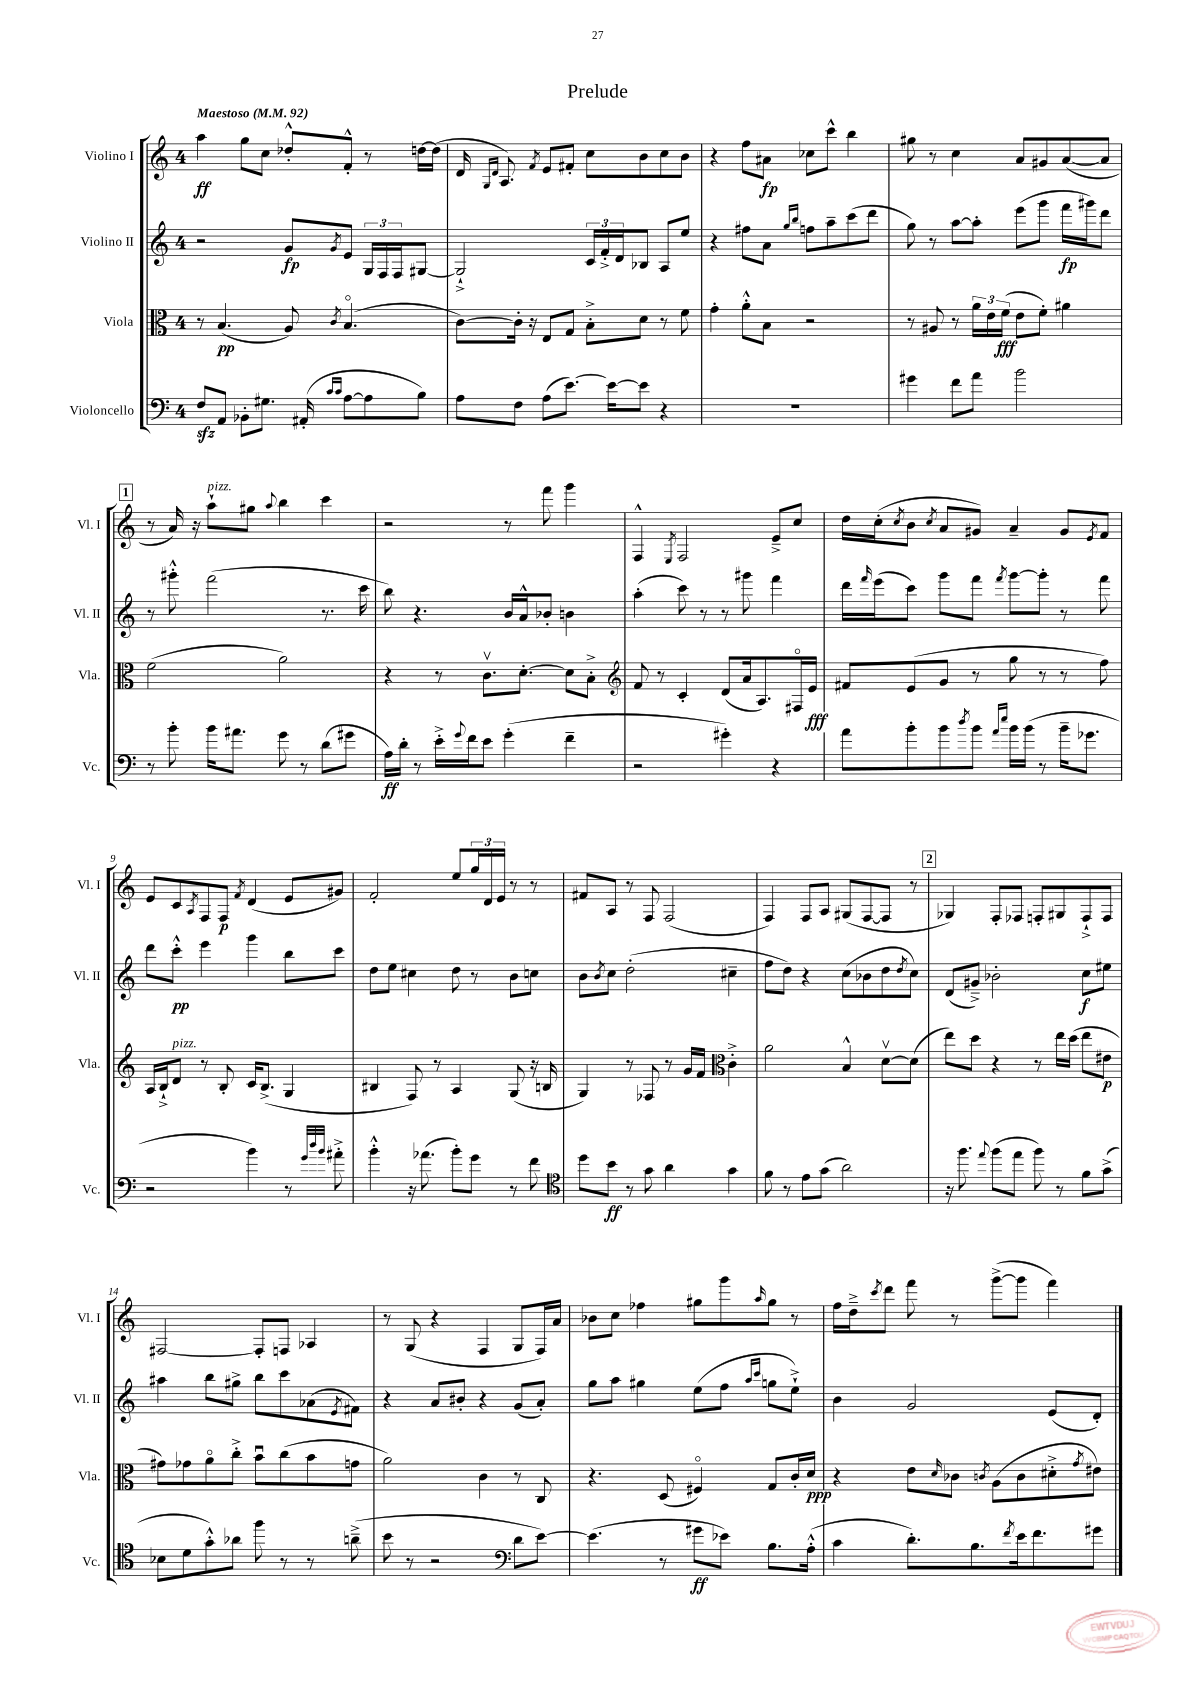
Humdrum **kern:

**kern	**dynam	**kern	**dynam	**kern	**dynam	**kern	**dynam
*part4	*part4	*part3	*part3	*part2	*part2	*part1	*part1
*staff4	*staff4	*staff3	*staff3	*staff2	*staff2	*staff1	*staff1
*I"Violoncello	*	*I"Viola	*	*I"Violino II	*	*I"Violino I	*
*I'Vc.	*	*I'Vla.	*	*I'Vl. II	*	*I'Vl. I	*
*clefF4	*	*clefC3	*	*clefG2	*	*clefG2	*
*k[]	*	*k[]	*	*k[]	*	*k[]	*
*M4/4	*	*M4/4	*	*M4/4	*	*M4/4	*
*MM92	*	*MM92	*	*MM92	*	*MM92	*
=1	=1	=1	=1	=1	=1	=1	=1
!	!	!	!	!	!	!LO:TX:a:B:t=Maestoso	!
8Fzz/L	.	8r	.	2r	.	4aa\	ff
8AA/J	.	(4.B/	pp	.	.	.	.
8BB-X'\L	.	.	.	.	.	8gg\L	.
8.G#X\J	.	.	.	.	.	8cc\J	.
.	.	8A/)	.	8g/L	fp	8dd-X'^^/L	.
(16AA#X'/	.	.	.	.	.	.	.
16qqc/LL	.	.	.	.	.	.	.
16qqc/JJ	.	8qc/	.	8qg/	.	.	.
[8A\L	.	(4.B/	.	8e/J	.	8f'^^/J	.
8A\]	.	.	.	24G/LL	.	8r	.
.	.	.	.	24F/	.	.	.
.	.	.	.	24F/J	.	.	.
8B\J)	.	.	.	[8G#X/J	.	[16ddn\LL	.
.	.	.	.	.	.	(16dd\JJ]	.
=2	=2	=2	=2	=2	=2	=2	=2
8A\L	.	[8c\L)	.	2G#`^/]	.	16d/	.
.	.	.	.	.	.	16qqG/LL	.
.	.	.	.	.	.	16qqd/JJ	.
.	.	.	.	.	.	8.A/)	.
8F\J	.	16c'\Jk]	.	.	.	.	.
.	.	16r	.	.	.	.	.
.	.	.	.	.	.	8qf/	.
(8A\L	.	8E/L	.	.	.	8e/L	.
[8.e\J)	.	8G/J	.	.	.	8f#X'/J	.
.	.	8B'^\L	.	24c/LL	.	8cc\L	.
.	.	.	.	24f'^/	.	.	.
16e\KL_	.	.	.	.	.	.	.
.	.	.	.	24d/J	.	.	.
8e\J]	.	8d\J	.	8B-X/J	.	8b\	.
4r	.	8r	.	8A/L	.	8cc\	.
.	.	8f\	.	8ee/J	.	8b\J	.
=3	=3	=3	=3	=3	=3	=3	=3
1r	.	4g'\	.	4r	.	4r	.
.	.	8a'^^\L	.	8ff#X\L	.	8ff\L	.
.	.	8B\J	.	8a\J	.	8a#X\J	fp
.	.	.	.	16qqgg/LL	.	.	.
.	.	.	.	16qqbb/JJ	.	.	.
.	.	2r	.	8ffn\L	.	8cc-X\L	.
.	.	.	.	8aa~\	.	8ccc^^\J	.
.	.	.	.	(8ccc\	.	4bb\	.
.	.	.	.	8ddd\J	.	.	.
=4	=4	=4	=4	=4	=4	=4	=4
4g#X\	.	8r	.	8gg\)	.	8gg#X\	.
.	.	8A#X/	.	8r	.	8r	.
8f\L	.	8r	.	[8aa\L	.	4cc\	.
8a\J	.	24a\LL	.	8aa'\J]	.	.	.
.	.	24e\	.	.	.	.	.
.	.	(24f\JJ	fff	.	.	.	.
2b\	.	8e\L	.	(8eee\L	.	8a/L	.
.	.	8f'\J)	.	8ggg\J	.	8g#X/	.
.	.	4a#X\	.	16fff\LL	fp	([8a/	.
.	.	.	.	16ggg#X\J)	.	.	.
.	.	.	.	8ddd\J	.	8a/J]	.
!!LO:LB:g=z
!!LO:REH:place=s1:t=1
=5	=5	=5	=5	=5	=5	=5	=5
8r	.	(2f\	.	8r	.	8r	.
8b'\	.	.	.	8ggg#X'^^\	.	16a/)	.
.	.	.	.	.	.	16r	.
!	!	!	!	!	!	!LO:TX:a:i:t=pizz.	!
16b\KL	.	.	.	(2fff\	.	8aa`\L	.
8.a#X\J	.	.	.	.	.	.	.
.	.	.	.	.	.	8gg#X\J	.
.	.	.	.	.	.	8qqaa/	.
8g\	.	2a\)	.	.	.	4bb\	.
8r	.	.	.	.	.	.	.
(8d\L	.	.	.	8.r	.	4ccc\	.
8g#X\J	.	.	.	.	.	.	.
.	.	.	.	16ccc\	.	.	.
=6	=6	=6	=6	=6	=6	=6	=6
16A\LL)	ff	4r	.	8bb\)	.	2r	.
16d'\JJ	.	.	.	.	.	.	.
8r	.	.	.	4.r	.	.	.
16e'^\LL	.	8r	.	.	.	.	.
8qqg/	.	.	.	.	.	.	.
16f\J	.	.	.	.	.	.	.
8e\J	.	8.cv\L	.	.	.	.	.
(4g'\	.	.	.	16b/LL	.	8r	.
.	.	[8.d'\J	.	16a^^/J	.	.	.
.	.	.	.	8b-X'/J	.	8fff\	.
4f~\	.	8d\L]	.	4bn\	.	4ggg\	.
.	.	8B'^\J	.	.	.	.	.
=7	=7	=7	=7	=7	=7	=7	=7
*	*	*clefG2	*	*	*	*	*
2r	.	8f/	.	(4aa'\	.	4F^^/	.
.	.	8r	.	.	.	.	.
.	.	.	.	.	.	8qE/	.
.	.	4c'/	.	8ccc\)	.	2F/	.
.	.	.	.	8r	.	.	.
4g#X'\)	.	(8d/L	.	8r	.	.	.
.	.	16a/k	.	8ggg#X\	.	.	.
.	.	8.A/)	.	.	.	.	.
4r	.	.	.	4fff\	.	8e~^/L	.
.	.	16F#X/L	.	.	.	8cc/J	.
.	.	16e/JJ	fff	.	.	.	.
=8	=8	=8	=8	=8	=8	=8	=8
8a\L	.	8f#X/L	.	16ddd\LL	.	16dd\LL	.
.	.	.	.	16qqfff/	.	.	.
.	.	.	.	(16eee\J	.	(16cc'\J	.
.	.	.	.	.	.	8qcc/	.
8b'\	.	(8e/	.	8ccc\J)	.	8b\J	.
.	.	.	.	.	.	8qcc/	.
8b\	.	8g/J	.	8ggg\L	.	8a/L	.
8qdd/	.	.	.	.	.	.	.
8b\J	.	8r	.	8fff\J	.	8g#X/J)	.
16qqa/LL	.	.	.	.	.	.	.
16qqee/JJ	.	.	.	8qfff/	.	.	.
16b\LL	.	8gg\	.	[8ggg\L	.	4a~/	.
(16b\JJ	.	.	.	.	.	.	.
8r	.	8r	.	8ggg'\J]	.	.	.
16b~\KL	.	8r	.	8r	.	8g#/L	.
8.g-X\J	.	.	.	.	.	.	.
.	.	.	.	.	.	8qe/	.
.	.	8ff\)	.	8fff\	.	8f/J	.
!!LO:LB:g=z
=9	=9	=9	=9	=9	=9	=9	=9
2r	.	16A/LL	.	8ddd\L	.	8e/L	.
.	.	16B`^/J	.	.	.	.	.
!	!	!LO:TX:a:i:t=pizz.	!	!	!	!	!
.	.	8d/J	.	8ccc'^^\J	pp	8c/	.
.	.	.	.	.	.	8qA/	.
.	.	8r	.	4eee\	.	8F/	.
.	.	8B'/	.	.	.	8F/J	p
.	.	.	.	.	.	8qf/	.
4b\)	.	16c/KL	.	4ggg\	.	(4d/	.
.	.	(8.B^/J	.	.	.	.	.
8r	.	4G/	.	8bb\L	.	8e/L	.
32qqg/LLL	.	.	.	.	.	.	.
32qqdd/	.	.	.	.	.	.	.
32qqb/JJJ	.	.	.	.	.	.	.
8a#X'^\	.	.	.	8ccc\J	.	8g#X/J)	.
=10	=10	=10	=10	=10	=10	=10	=10
4b'^^\	.	4B#X/	.	8dd\L	.	2f'/	.
.	.	.	.	8ee\J	.	.	.
16r	.	8F/)	.	4cc#X\	.	.	.
(8.a-X\	.	.	.	.	.	.	.
.	.	8r	.	.	.	.	.
8b'\L)	.	4A/	.	8dd\	.	8ee/L	.
8g\J	.	.	.	8r	.	24gg/L	.
.	.	.	.	.	.	24d/	.
.	.	.	.	.	.	24e/JJ	.
8r	.	(8G/	.	8b\L	.	8r	.
8f\	.	16r	.	8ccn\J	.	8r	.
.	.	16Bn/	.	.	.	.	.
=11	=11	=11	=11	=11	=11	=11	=11
*clefC4	*	*	*	*	*	*	*
8dd\L	.	4G/)	.	8b\L	.	8f#X/L	.
.	.	.	.	8qb/	.	.	.
8b\J	ff	.	.	8cc\J	.	8A/J	.
8r	.	8r	.	(2dd'\	.	8r	.
8g\	.	8F-X/	.	.	.	8F/	.
4a\	.	8r	.	.	.	(2F/	.
.	.	16g/LL	.	.	.	.	.
.	.	16f/JJ	.	.	.	.	.
*	*	*clefC3	*	*	*	*	*
4g\	.	4c'^\	.	4cc#X~\	.	.	.
=12	=12	=12	=12	=12	=12	=12	=12
8f\	.	2a\	.	8ff\L	.	4F/)	.
8r	.	.	.	8dd\J)	.	.	.
8e\L	.	.	.	4r	.	8F/L	.
(8g\J	.	.	.	.	.	8A/J	.
2a\)	.	4B^^/	.	(8cc\L	.	(8G#X/L	.
.	.	.	.	8b-X\	.	[8F/	.
.	.	[8dv\L	.	8dd\	.	8F/J]	.
.	.	.	.	8qdd/	.	.	.
.	.	(8d\J]	.	8cc\J)	.	8r	.
!!LO:REH:place=s1:t=2
=13	=13	=13	=13	=13	=13	=13	=13
16r	.	8ee\L)	.	(8d/L	.	4G-X/)	.
8.ff\	.	.	.	.	.	.	.
.	.	8dd\J	.	8g#X~^/J)	.	.	.
8qqee/	.	.	.	.	.	.	.
(8ff\L	.	4r	.	2b-X'\	.	8F'/L	.
8ee\J	.	.	.	.	.	8F-X/J	.
8ff\)	.	8r	.	.	.	8Fn'/L	.
8r	.	16ee\LL	.	.	.	8G#X/	.
.	.	(16dd\JJ	.	.	.	.	.
8f\L	.	8ee\L	.	8cc\L	f	8F`^/	.
(8g^\J	.	8e#X\J	p	8ee#X\J	.	8F/J	.
!!LO:LB:g=z
=14	=14	=14	=14	=14	=14	=14	=14
8B-X\L	.	8g#X\L)	.	4aa#X\	.	[2F#X/	.
8d\	.	8g-X\	.	.	.	.	.
8g'^^\)	.	8a\	.	8bb\L	.	.	.
8a-X\J	.	8cc'^\J	.	8gg#X^\J	.	.	.
8ff\	.	8bu\L	.	8bb\L	.	8F#'/L]	.
8r	.	(8cc\	.	8ccc\	.	8Fn/J	.
8r	.	8b\	.	(8a-X\	.	4A-X/	.
.	.	.	.	8qe/	.	.	.
(8an~^\	.	8gn\J	.	8f#X\J)	.	.	.
=15	=15	=15	=15	=15	=15	=15	=15
8b\	.	2a\)	.	4r	.	8r	.
8r	.	.	.	.	.	(8G/	.
2r	.	.	.	8a/L	.	4r	.
.	.	.	.	8b#X'/J	.	.	.
.	.	4c\	.	4r	.	4F/	.
*clefF4	*	*	*	*	*	*	*
8d\L	.	8r	.	(8g/L	.	8G/L	.
[8e\J)	.	8C/	.	8a'/J)	.	16F/L)	.
.	.	.	.	.	.	16a/JJ	.
=16	=16	=16	=16	=16	=16	=16	=16
(4.e\]	.	4.r	.	8gg\L	.	8b-X\L	.
.	.	.	.	8aa\J	.	8cc\J	.
.	.	.	.	4gg#X\	.	4ff-X\	.
8r	.	(8D/	.	.	.	.	.
8g#X\L	ff	4F#X/)	.	(8ee\L	.	8gg#X\L	.
8e-X\J)	.	.	.	8ff\J	.	8ggg\	.
.	.	.	.	16qqaa/LL	.	.	.
.	.	.	.	16qqccc/JJ	.	16qqaa/	.
8.B\L	.	8G/L	.	8ggn\L	.	8gg#\J	.
.	.	16c'/L	.	8ee`^\J)	.	8r	.
(16A'^^\Jk	.	16d/JJ	ppp	.	.	.	.
=17	=17	=17	=17	=17	=17	=17	=17
4c\	.	4r	.	4b\	.	16ff\LL	.
.	.	.	.	.	.	16dd~^\J	.
.	.	.	.	.	.	8qccc/	.
.	.	.	.	.	.	8ddd\J	.
8.d'\L)	.	8e\L	.	2g/	.	8fff\	.
.	.	16qqd/	.	.	.	.	.
.	.	8c-X\J	.	.	.	8r	.
8.B\	.	.	.	.	.	.	.
.	.	8qcn/	.	.	.	.	.
.	.	(8A\L	.	.	.	([8ggg^\L	.
8qf/	.	.	.	.	.	.	.
16e\k	.	8c\	.	.	.	8ggg\J]	.
8.f\	.	.	.	.	.	.	.
.	.	8d#X'^\	.	(8e/L	.	4fff\)	.
.	.	8qg/	.	.	.	.	.
8g#X\J	.	8e#X\J)	.	8d'/J)	.	.	.
==	==	==	==	==	==	==	==
*-	*-	*-	*-	*-	*-	*-	*-
